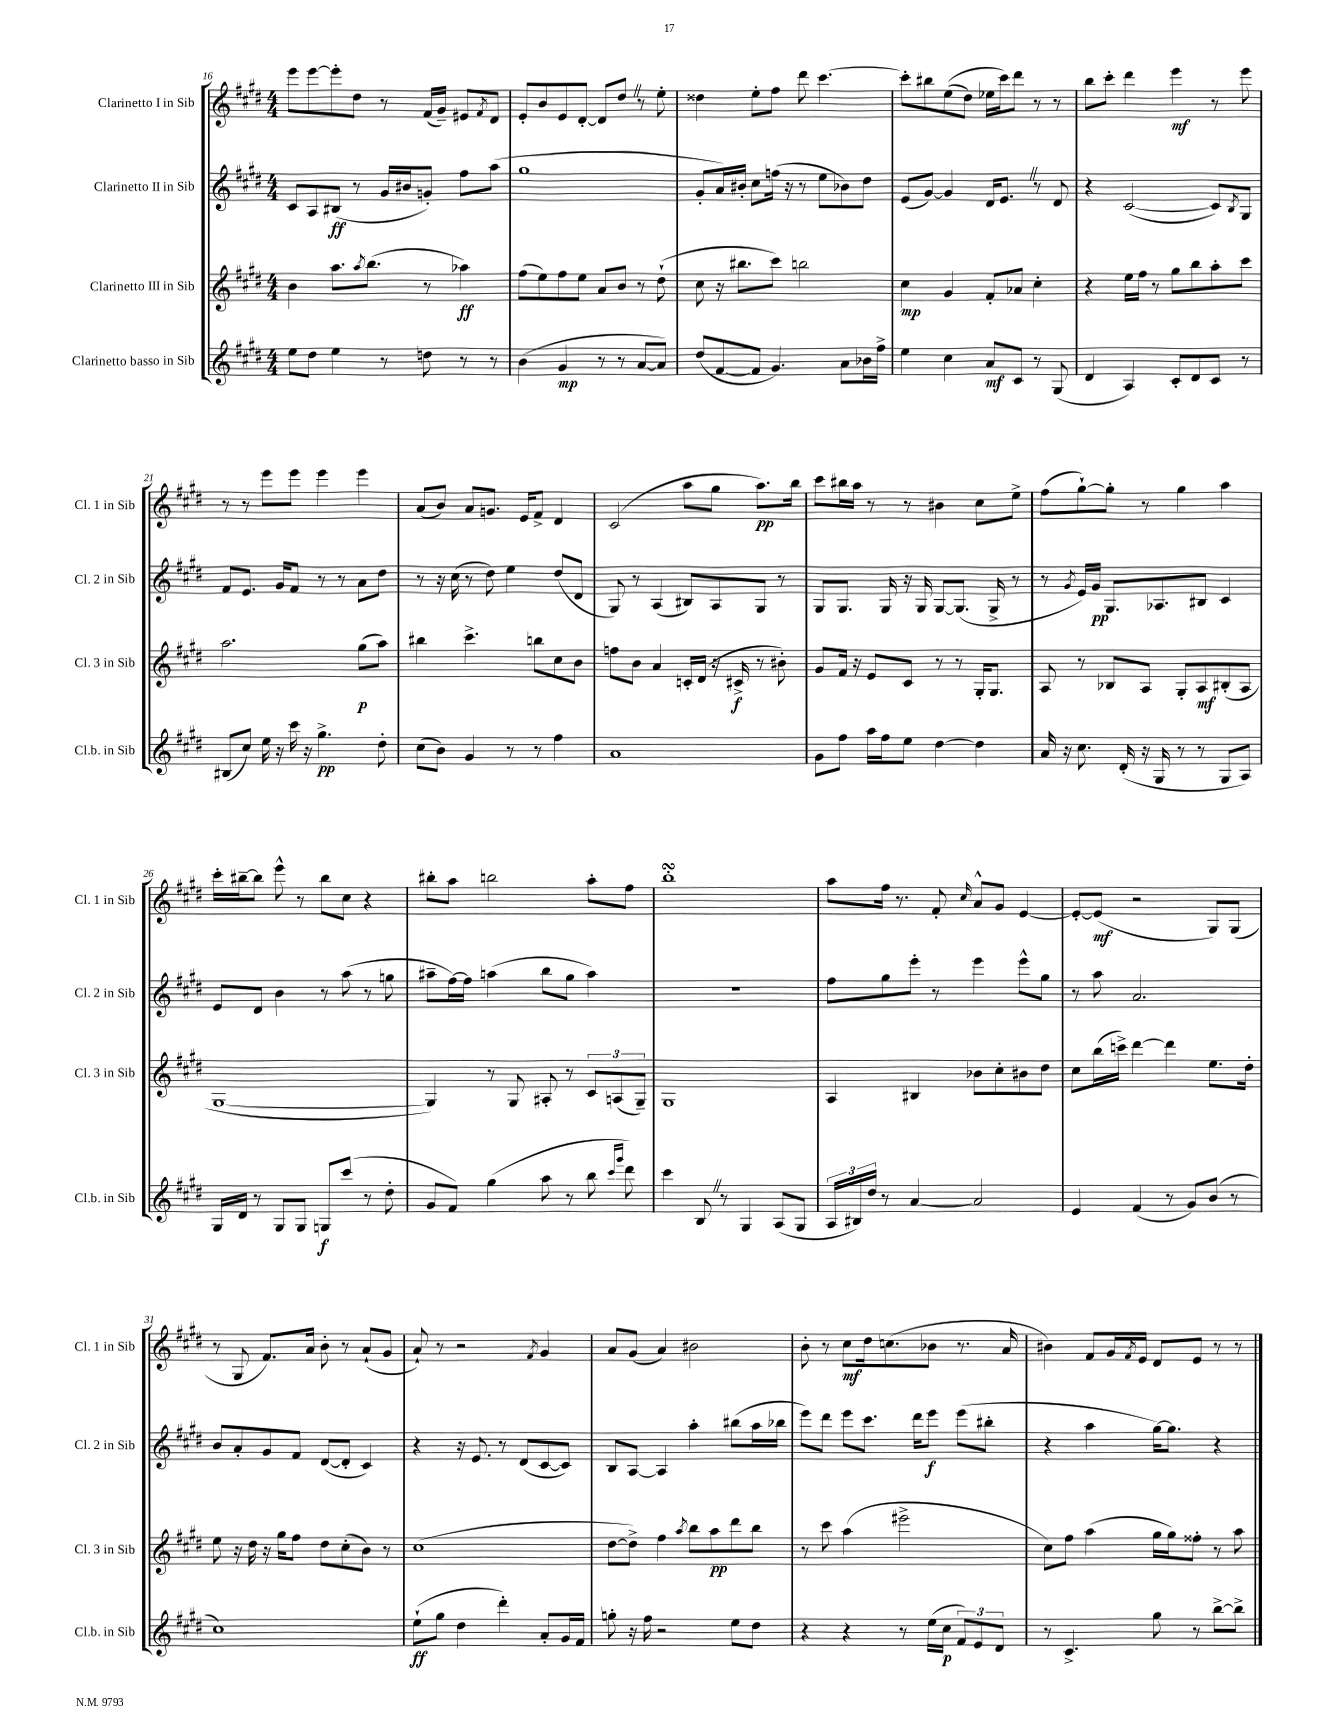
<<
\new StaffGroup <<
\new Staff = "s0" \with { instrumentName = "Clarinetto I in Sib" shortInstrumentName = "Cl. 1 in Sib" } {
    \clef treble \key e \major \numericTimeSignature \time 4/4
    e'''8 e'''8~ e'''8-. dis''8 r8 fis'16( gis'16--) eis'8 \acciaccatura { fis'8 } dis'8 |
    e'8-. b'8 e'8 dis'8~-. dis'8 dis''8 \once \override BreathingSign.text = \markup { \musicglyph "scripts.caesura.straight" } \breathe r8 e''8-. |
    disis''4 e''8-. fis''8 dis'''8 cis'''4.~ |
    cis'''8-. bis''8 e''8(\( dis''8) ees''16 cis'''16\) dis'''8 r8 r8 |
    b''8 cis'''8-. dis'''4 e'''4\mf r8 e'''8 |
    r8 r8 e'''8 e'''8 e'''4 e'''4 |
    a'8( b'8) a'8 g'8. e'16 fis'8-> dis'4 |
    cis'2( a''8 gis''8 a''8.\pp) b''16 |
    cis'''8 bis''16 a''16 r8 r8 bis'4 cis''8 e''8-> |
    fis''8( gis''8~-!) gis''8-. r8 gis''4 a''4 |
    cis'''16-. bis''16~-- bis''8 e'''8-^ r8 bis''8 cis''8 r4 |
    bis''8-. a''8 b''2 a''8-. fis''8 |
    b''1-.\turn |
    a''8 fis''16 r8. fis'8-. \grace { cis''16 } a'8-^ gis'8 e'4~ |
    e'8~-. e'8\mf( r2 gis8) gis8( |
    r8 gis8 fis'8.) a'16 b'8-. r8 a'8-!( gis'8 |
    a'8-!) r8 r2 \acciaccatura { fis'8 } gis'4 |
    a'8 gis'8( a'4) bis'2 |
    b'8-. r8 cis''8\mf dis''16 c''8.( bes'8 r8. a'16 |
    bis'4) fis'8 gis'16 \acciaccatura { fis'8 } e'16 dis'8 e'8 r8 r8 \bar "|." |
}
\new Staff = "s1" \with { instrumentName = "Clarinetto II in Sib" shortInstrumentName = "Cl. 2 in Sib" } {
    \clef treble \key e \major \numericTimeSignature \time 4/4
    cis'8 a8 bis8\ff( r8 gis'16 bis'16 g'8-.) fis''8 a''8( |
    gis''1 |
    gis'8-. a'16) bis'16-. cis''8 f''16( r16 r8 e''8 bes'8) dis''8 |
    e'8( gis'8~) gis'4 dis'16 e'8. \once \override BreathingSign.text = \markup { \musicglyph "scripts.caesura.straight" } \breathe r8 dis'8 |
    r4 cis'2~( cis'8) \acciaccatura { b8 } gis8 |
    fis'8 e'8. gis'16 fis'8 r8 r8 a'8 dis''8 |
    r8 r16 cis''16( r8 dis''8) e''4 dis''8( dis'8 |
    gis8) r8 a4( bis8) a8 gis8 r8 |
    gis8 gis8. gis16 r16 gis16 gis8~ gis8.( gis16-> r8 |
    r8 \acciaccatura { gis'8 } e'16) gis'16\pp gis8. aes8. bis8 cis'4 |
    e'8 dis'8 b'4 r8 a''8( r8 g''8 |
    ais''8-- fis''16~) fis''16 a''4( b''8 gis''8 a''4) |
    r1 |
    fis''8 gis''8 e'''8-. r8 e'''4 e'''8-^ gis''8 |
    r8 a''8 a'2. |
    b'8 a'8-. gis'8 fis'8 dis'8~( dis'8-. cis'4) |
    r4 r16 e'8. r8 dis'8( cis'8~ cis'8) |
    b8 a8~ a4 a''4-. bis''8( a''16 bes''16 |
    e'''8) dis'''8 e'''8 cis'''8. dis'''16 e'''8\f e'''8( bis''8-. |
    r4 a''4 gis''16~) gis''8. r4 \bar "|." |
}
\new Staff = "s2" \with { instrumentName = "Clarinetto III in Sib" shortInstrumentName = "Cl. 3 in Sib" } {
    \clef treble \key e \major \numericTimeSignature \time 4/4
    b'4 a''8. \acciaccatura { a''8 } b''8.( r8 aes''4\ff) |
    fis''8( e''8) fis''8 e''8 a'8 b'8 r8 dis''8-!( |
    cis''8 r16 bis''8. cis'''8) b''2 |
    cis''4\mp gis'4 fis'8-. aes'8 cis''4-. |
    r4 e''16 fis''16 r8 gis''8 b''8 a''8-. cis'''8 |
    a''2. gis''8\p( a''8) |
    bis''4 cis'''4.-> b''8 cis''8 b'8 |
    f''8 b'8 a'4 c'16-. dis'16( r16 cis'16->\f r8 bis'8-.) |
    gis'8 fis'16 r16 e'8 cis'8 r8 r8 gis16-. gis8. |
    a8 r8 bes8 a8 gis8-. a8\mf bis8-.( a8 |
    gis1~ |
    gis4) r8 gis8 ais8-. r8 \tuplet 3/2 { cis'8 a8( gis8--) } |
    gis1 |
    a4 bis4 bes'8 cis''8-. bis'8 dis''8 |
    cis''8 b''16( c'''16->) dis'''4~ dis'''4 e''8. dis''16-. |
    e''8 r16 dis''16 r16 gis''16 fis''8 dis''8 cis''8-.( b'8) r8 |
    cis''1( |
    dis''8~ dis''8->) fis''4 \acciaccatura { a''8 } b''8 a''8\pp dis'''8 b''8 |
    r8 cis'''8 a''4( eis'''2-> |
    cis''8) fis''8 a''4( gis''16 gis''16) fisis''8-. r8 a''8 \bar "|." |
}
\new Staff = "s3" \with { instrumentName = "Clarinetto basso in Sib" shortInstrumentName = "Cl.b. in Sib" } {
    \clef treble \key e \major \numericTimeSignature \time 4/4
    e''8 dis''8 e''4 r8 d''8 r8 r8 |
    b'4( gis'4\mp r8 r8 a'8~ a'8) |
    dis''8( fis'8~ fis'8 gis'4.) a'8 bes'16 fis''16-> |
    e''4 cis''4 a'8\mf cis'8 r8 gis8( |
    dis'4 a4) cis'8-. dis'8 cis'8 r8 |
    bis8( cis''8) e''16 r16 cis'''16 r16 gis''4.->\pp dis''8-. |
    cis''8( b'8) gis'4 r8 r8 fis''4 |
    a'1 |
    gis'8 fis''8 a''16 fis''16 e''8 dis''4~ dis''4 |
    a'16 r16 cis''8. dis'16-.( r16 gis16 r8 r8 gis8 a8) |
    gis16 dis'16 r8 gis8 gis8 g8\f cis'''8( r8 dis''8-. |
    gis'8 fis'8) gis''4( a''8 r8 b''8 \grace { cis'''16 gis'''16 } dis'''8) |
    cis'''4 b8 \once \override BreathingSign.text = \markup { \musicglyph "scripts.caesura.straight" } \breathe r8 gis4 a8( gis8 |
    \tuplet 3/2 { a16 bis16) dis''16 } r8 a'4~ a'2 |
    e'4 fis'4( r8 gis'8) b'8( r8 |
    cis''1) |
    e''8-!\ff( gis''8 dis''4 dis'''4-.) a'8-. gis'16 fis'16 |
    g''8-. r16 fis''16 r2 e''8 dis''8 |
    r4 r4 r8 e''16( cis''16\p \tuplet 3/2 { fis'8) e'8 dis'8 } |
    r8 cis'4.-> gis''8 r8 b''8~-> b''8-> \bar "|." |
}
>>
>>
\layout { \context { \Score currentBarNumber = #16 } }
